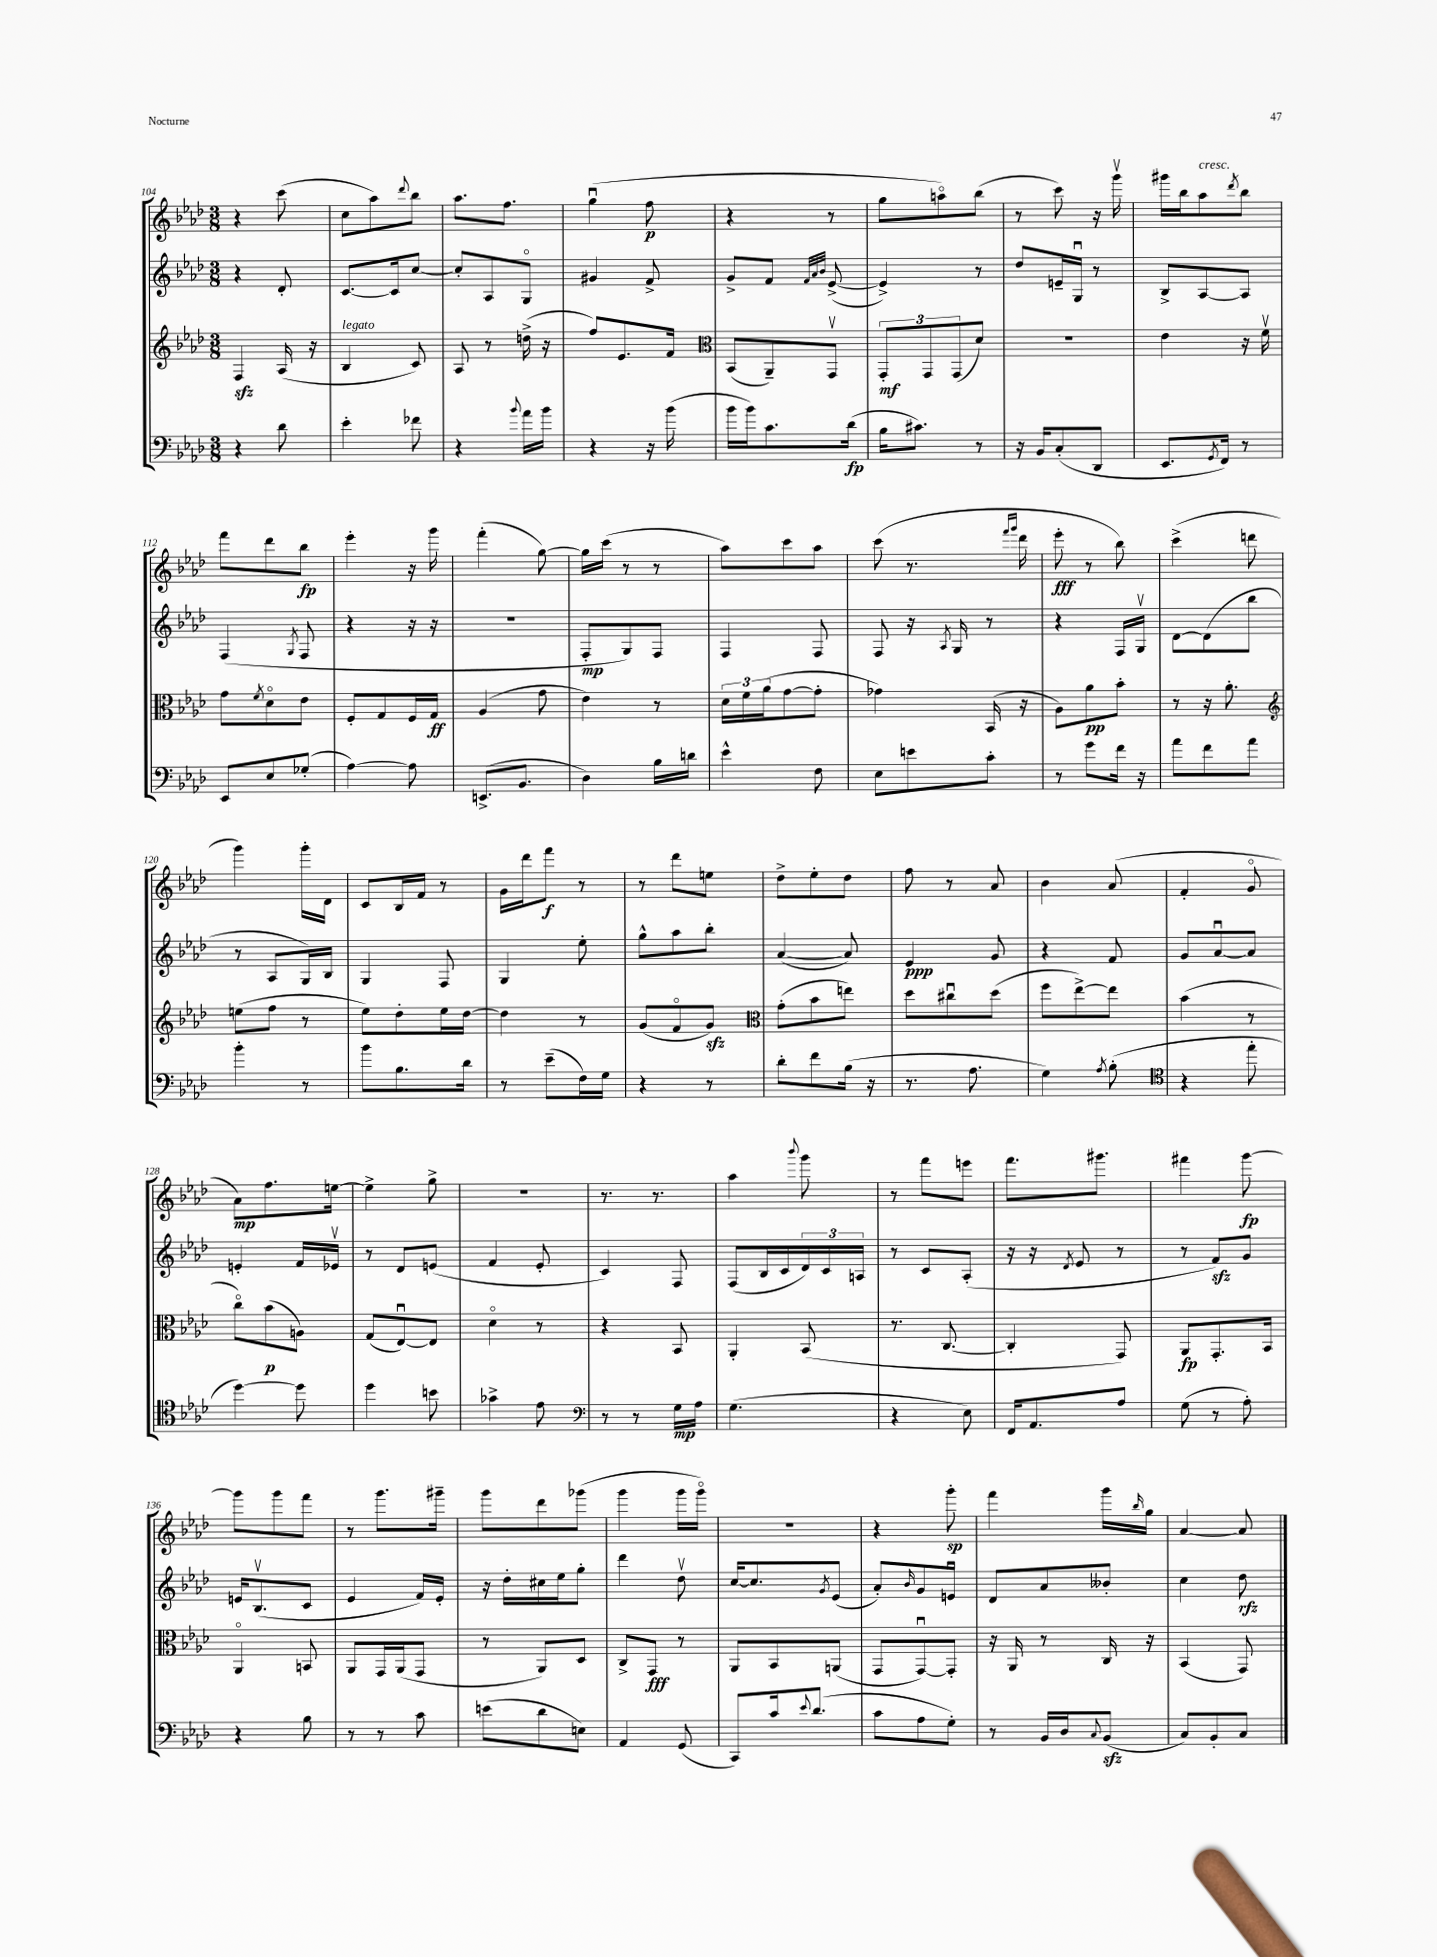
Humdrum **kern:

**kern	**dynam	**kern	**dynam	**kern	**dynam	**kern	**dynam
*part4	*part4	*part3	*part3	*part2	*part2	*part1	*part1
*staff4	*staff4	*staff3	*staff3	*staff2	*staff2	*staff1	*staff1
*clefF4	*	*clefG2	*	*clefG2	*	*clefG2	*
*k[b-e-a-d-]	*	*k[b-e-a-d-]	*	*k[b-e-a-d-]	*	*k[b-e-a-d-]	*
*M3/8	*	*M3/8	*	*M3/8	*	*M3/8	*
=104	=104	=104	=104	=104	=104	=104	=104
4r	.	4Fzz/	.	4r	.	4r	.
8d-\	.	(16A-/	.	8d-'/	.	(8ccc\	.
.	.	16r	.	.	.	.	.
=105	=105	=105	=105	=105	=105	=105	=105
!	!	!LO:TX:a:i:t=legato	!	!	!	!	!
4e-'\	.	4B-/	.	[8.c/L	.	8cc\L	.
.	.	.	.	.	.	8aa-\)	.
.	.	.	.	16c/k]	.	.	.
.	.	.	.	.	.	8qqddd-/	.
8f-X\	.	8c/)	.	[8cc/J	.	8bb-\J	.
=106	=106	=106	=106	=106	=106	=106	=106
4r	.	8A-/	.	8cc'/L]	.	8.aa-\L	.
.	.	8r	.	8A-/	.	.	.
.	.	.	.	.	.	8.ff\J	.
8qqb-/	.	.	.	.	.	.	.
16a-\LL	.	(16ddn^\	.	8G/J	.	.	.
16b-\JJ	.	16r	.	.	.	.	.
=107	=107	=107	=107	=107	=107	=107	=107
4r	.	8ff/L)	.	4g#X/	.	(4ggu\	.
.	.	8.e-/	.	.	.	.	.
16r	.	.	.	8f^/	.	8ff\	p
(16b-\	.	16f/Jk	.	.	.	.	.
=108	=108	=108	=108	=108	=108	=108	=108
*	*	*clefC3	*	*	*	*	*
16b-\LL	.	(8BB-/L	.	8g^/L	.	4r	.
16b-\J)	.	.	.	.	.	.	.
8.c\	.	8AA-~/)	.	8f/J	.	.	.
.	.	.	.	32qqf/LLL	.	.	.
.	.	.	.	32qqa-/	.	.	.
.	.	.	.	32qqb-/JJJ	.	.	.
.	.	8GGv/J	.	([8e-^/	.	8r	.
(16d-\Jk	fp	.	.	.	.	.	.
=109	=109	=109	=109	=109	=109	=109	=109
16B-\KL	.	12GG'/L	mf	4e-^/])	.	8gg\L	.
8.c#X\J)	.	.	.	.	.	.	.
.	.	12GG/	.	.	.	.	.
.	.	.	.	.	.	8aan\)	.
.	.	(12GG/	.	.	.	.	.
8r	.	8d-/J)	.	8r	.	(8bb-\J	.
=110	=110	=110	=110	=110	=110	=110	=110
16r	.	4.r	.	8dd-/L	.	8r	.
16BB-/KL	.	.	.	.	.	.	.
(8C'/	.	.	.	16en~/L	.	8ccc\)	.
.	.	.	.	16Gu/JJ	.	.	.
8DD-/J	.	.	.	8r	.	16r	.
.	.	.	.	.	.	16gggv\	.
=111	=111	=111	=111	=111	=111	=111	=111
8.EE-/L	.	4e-\	.	8B-^/L	.	16ggg#X\LL	.
.	.	.	.	.	.	16bb-\J	.
!	!	!	!	!	!	!LO:TX:a:i:t=cresc.	!
.	.	.	.	[8A-/	.	8aa-\	.
8qGG/	.	.	.	.	.	.	.
16FF/Jk)	.	.	.	.	.	.	.
.	.	.	.	.	.	8qddd-/	.
8r	.	16r	.	8A-/J]	.	8bb-\J	.
.	.	16fv\	.	.	.	.	.
!!LO:LB:g=z
=112	=112	=112	=112	=112	=112	=112	=112
8EE-/L	.	8g\L	.	(4F/	.	8fff\L	.
.	.	8qf/	.	.	.	.	.
8E-/	.	8d-\	.	.	.	8ddd-\	.
.	.	.	.	8qG/	.	.	.
(8G-X'/J	.	8e-\J	.	8F/	.	8bb-\J	fp
=113	=113	=113	=113	=113	=113	=113	=113
[4A-\)	.	8F'/L	.	4r	.	4eee-'\	.
.	.	8G/	.	.	.	.	.
8A-\]	.	16F/L	.	16r	.	16r	.
.	.	16G/JJ	ff	16r	.	16ggg\	.
=114	=114	=114	=114	=114	=114	=114	=114
(8.EEn^/L	.	(4A-/	.	4.r	.	(4fff'\	.
8.BB-/J	.	.	.	.	.	.	.
.	.	8g\	.	.	.	[8gg\)	.
=115	=115	=115	=115	=115	=115	=115	=115
4D-\)	.	4e-\)	.	8F'/L	mp	16gg\LL]	.
.	.	.	.	.	.	(16ccc\JJ	.
.	.	.	.	8G/)	.	8r	.
16B-\LL	.	8r	.	8F/J	.	8r	.
16dn\JJ	.	.	.	.	.	.	.
=116	=116	=116	=116	=116	=116	=116	=116
4e-^^\	.	24d-\LL	.	4F/	.	8aa-\L)	.
.	.	24f\	.	.	.	.	.
.	.	(24a-\J	.	.	.	.	.
.	.	[8g\	.	.	.	8ccc\	.
8F\	.	8g'\J]	.	8F/	.	8aa-\J	.
=117	=117	=117	=117	=117	=117	=117	=117
8E-\L	.	4g-X\)	.	8F/	.	(8ccc\	.
8en\	.	.	.	16r	.	8.r	.
.	.	.	.	8qA-/	.	.	.
.	.	.	.	16G/	.	.	.
8c'\J	.	(16BB-/	.	8r	.	.	.
.	.	.	.	.	.	16qqfff/LL	.
.	.	.	.	.	.	16qqggg/JJ	.
.	.	16r	.	.	.	16ddd-\	.
=118	=118	=118	=118	=118	=118	=118	=118
8r	.	8A-\L)	.	4r	.	8eee-'\	fff
8g\L	.	8a-\	pp	.	.	8r	.
16f\Jk	.	8b-'\J	.	16F/LL	.	8bb-\)	.
16r	.	.	.	16Gv/JJ	.	.	.
=119	=119	=119	=119	=119	=119	=119	=119
8a-\L	.	8r	.	[8d-\L	.	(4ccc^\	.
8f\	.	16r	.	(8d-\]	.	.	.
.	.	8.a-'\	.	.	.	.	.
8a-\J	.	.	.	8bb-\J	.	8dddn\	.
!!LO:LB:g=z
=120	=120	=120	=120	=120	=120	=120	=120
*	*	*clefG2	*	*	*	*	*
4b-'\	.	(8een\L	.	8r	.	4ggg\)	.
.	.	8ff\J	.	8A-/L	.	.	.
8r	.	8r	.	16G/L)	.	16ggg'\LL	.
.	.	.	.	16B-/JJ	.	16d-\JJ	.
=121	=121	=121	=121	=121	=121	=121	=121
8b-\L	.	8ee-\L)	.	4G/	.	8c/L	.
8.B-\	.	8dd-'\	.	.	.	16B-/L	.
.	.	.	.	.	.	16f/JJ	.
.	.	16ee-\L	.	8F/	.	8r	.
16d-\Jk	.	[16dd-\JJ	.	.	.	.	.
=122	=122	=122	=122	=122	=122	=122	=122
8r	.	4dd-\]	.	4G/	.	16g\LL	.
.	.	.	.	.	.	16ddd-\J	.
(8e-~\L	.	.	.	.	.	8fff\J	f
16F\L)	.	8r	.	8ee-'\	.	8r	.
16G\JJ	.	.	.	.	.	.	.
=123	=123	=123	=123	=123	=123	=123	=123
4r	.	(8g/L	.	8gg^^\L	.	8r	.
.	.	8f/	.	8aa-\	.	8ddd-\L	.
8r	.	8gzz/J)	.	8bb-'\J	.	8een\J	.
=124	=124	=124	=124	=124	=124	=124	=124
*	*	*clefC3	*	*	*	*	*
8d-'\L	.	(8g'\L	.	([4a-/	.	8dd-^\L	.
8f\	.	8b-\	.	.	.	8ee-'\	.
(16B-\Jk	.	8een\J)	.	8a-/])	.	8dd-\J	.
16r	.	.	.	.	.	.	.
=125	=125	=125	=125	=125	=125	=125	=125
8.r	.	8dd-\L	.	4e-/	ppp	8ff\	.
.	.	8cc#Xu\	.	.	.	8r	.
8.A-\	.	.	.	.	.	.	.
.	.	(8dd-\J	.	8g/	.	8a-/	.
=126	=126	=126	=126	=126	=126	=126	=126
4G\)	.	8ff\L	.	4r	.	4b-\	.
.	.	[8ee-^\)	.	.	.	.	.
8qA-/	.	.	.	.	.	.	.
(8B-'\	.	8ee-\J]	.	8f/	.	(8a-/	.
=127	=127	=127	=127	=127	=127	=127	=127
*clefC4	*	*	*	*	*	*	*
4r	.	(4b-\	.	8g/L	.	4f'/	.
.	.	.	.	[8a-u/	.	.	.
8ee-'\	.	8r	.	8a-/J]	.	8g/	.
!!LO:LB:g=z
=128	=128	=128	=128	=128	=128	=128	=128
[4dd-\)	.	8cc\L)	.	4en'/	.	8a-\L)	mp
.	.	(8b-\	p	.	.	8.ff\	.
8dd-\]	.	8An\J)	.	16f/LL	.	.	.
.	.	.	.	16e-Xv/JJ	.	[16een\Jk	.
=129	=129	=129	=129	=129	=129	=129	=129
4dd-\	.	(8G/L	.	8r	.	4ee^\]	.
.	.	[8E-u/)	.	8d-/L	.	.	.
8bn\	.	8E-/J]	.	(8en/J	.	8gg^\	.
=130	=130	=130	=130	=130	=130	=130	=130
4g-X^\	.	4d-\	.	4f/	.	4.r	.
8e-\	.	8r	.	8e-'/	.	.	.
=131	=131	=131	=131	=131	=131	=131	=131
*clefF4	*	*	*	*	*	*	*
8r	.	4r	.	4c/)	.	8.r	.
8r	.	.	.	.	.	.	.
.	.	.	.	.	.	8.r	.
16G\LL	mp	8BB-/	.	8F/	.	.	.
16A-\JJ	.	.	.	.	.	.	.
=132	=132	=132	=132	=132	=132	=132	=132
(4.G\	.	4AA-'/	.	(8F/L	.	4aa-\	.
.	.	.	.	16B-/L	.	.	.
.	.	.	.	16c/	.	.	.
.	.	.	.	.	.	8qqbbb-/	.
.	.	(8BB-/	.	24d-/)	.	8ggg\	.
.	.	.	.	24c/	.	.	.
.	.	.	.	24An/JJ	.	.	.
=133	=133	=133	=133	=133	=133	=133	=133
4r	.	8.r	.	8r	.	8r	.
.	.	.	.	8c/L	.	8fff\L	.
.	.	[8.C/	.	.	.	.	.
8E-\)	.	.	.	(8A-'/J	.	8eeen\J	.
=134	=134	=134	=134	=134	=134	=134	=134
16FF/KL	.	4C'/]	.	16r	.	8.fff\L	.
8.AA-/	.	.	.	16r	.	.	.
.	.	.	.	8qd-/	.	.	.
.	.	.	.	8e-/	.	.	.
.	.	.	.	.	.	8.ggg#X\J	.
8A-/J	.	8GG/)	.	8r	.	.	.
=135	=135	=135	=135	=135	=135	=135	=135
(8G\	.	8AA-/L	fp	8r	.	4fff#X\	.
8r	.	8.GG'/	.	8fzz/L)	.	.	.
8A-'\)	.	.	.	8g/J	.	[8ggg\	fp
.	.	16BB-/Jk	.	.	.	.	.
!!LO:LB:g=z
=136	=136	=136	=136	=136	=136	=136	=136
4r	.	4AA-/	.	16en/KL	.	8ggg\L]	.
.	.	.	.	(8.B-v/	.	.	.
.	.	.	.	.	.	8ggg\	.
8B-\	.	8BBn/	.	8c/J	.	8fff\J	.
=137	=137	=137	=137	=137	=137	=137	=137
8r	.	8AA-/L	.	4e-/	.	8r	.
8r	.	16GG/L	.	.	.	8.ggg\L	.
.	.	(16AA-/J	.	.	.	.	.
8c\	.	8GG/J	.	16f/LL)	.	.	.
.	.	.	.	16e-'/JJ	.	16ggg#X~\Jk	.
=138	=138	=138	=138	=138	=138	=138	=138
(8en\L	.	8r	.	16r	.	8ggg\L	.
.	.	.	.	16dd-'\LL	.	.	.
8d-\	.	8AA-/L)	.	16cc#X\	.	8ddd-\	.
.	.	.	.	16ee-\J	.	.	.
8En\J)	.	8D-/J	.	8gg'\J	.	(8ggg-X\J	.
=139	=139	=139	=139	=139	=139	=139	=139
4AA-/	.	8C^/L	.	4ddd-\	.	4ggg\	.
.	.	8GG/J	fff	.	.	.	.
(8GG/	.	8r	.	8dd-v\	.	16ggg\LL	.
.	.	.	.	.	.	16ggg\JJ)	.
=140	=140	=140	=140	=140	=140	=140	=140
8CC/L)	.	8AA-/L	.	[16cc/KL	.	4.r	.
.	.	.	.	8.cc/]	.	.	.
16c/k	.	8BB-/	.	.	.	.	.
8qqe-/	.	.	.	.	.	.	.
(8.d-/J	.	.	.	.	.	.	.
.	.	.	.	8qg/	.	.	.
.	.	(8AAn/J	.	(8e-/J	.	.	.
=141	=141	=141	=141	=141	=141	=141	=141
8c\L	.	8GG/L	.	8a-'/L)	.	4r	.
.	.	.	.	16qqb-/	.	.	.
8A-\	.	[8GGu/)	.	8g/	.	.	.
8G'\J)	.	8GG'/J]	.	8enu/J	.	8ggg'\	sp
=142	=142	=142	=142	=142	=142	=142	=142
8r	.	16r	.	8d-/L	.	4fff\	.
.	.	16AA-/	.	.	.	.	.
16BB-/LL	.	8r	.	8a-/	.	.	.
16D-/J	.	.	.	.	.	.	.
8qqC/	.	.	.	.	.	.	.
(8BB-zz/J	.	16C/	.	8b--X'/J	.	16ggg\LL	.
.	.	.	.	.	.	16qqbb-/	.
.	.	16r	.	.	.	16gg\JJ	.
=143	=143	=143	=143	=143	=143	=143	=143
8C/L)	.	(4BB-/	.	4cc\	.	[4a-/	.
8BB-'/	.	.	.	.	.	.	.
8C/J	.	8GG/)	.	8dd-\	rfz	8a-/]	.
==	==	==	==	==	==	==	==
*-	*-	*-	*-	*-	*-	*-	*-
